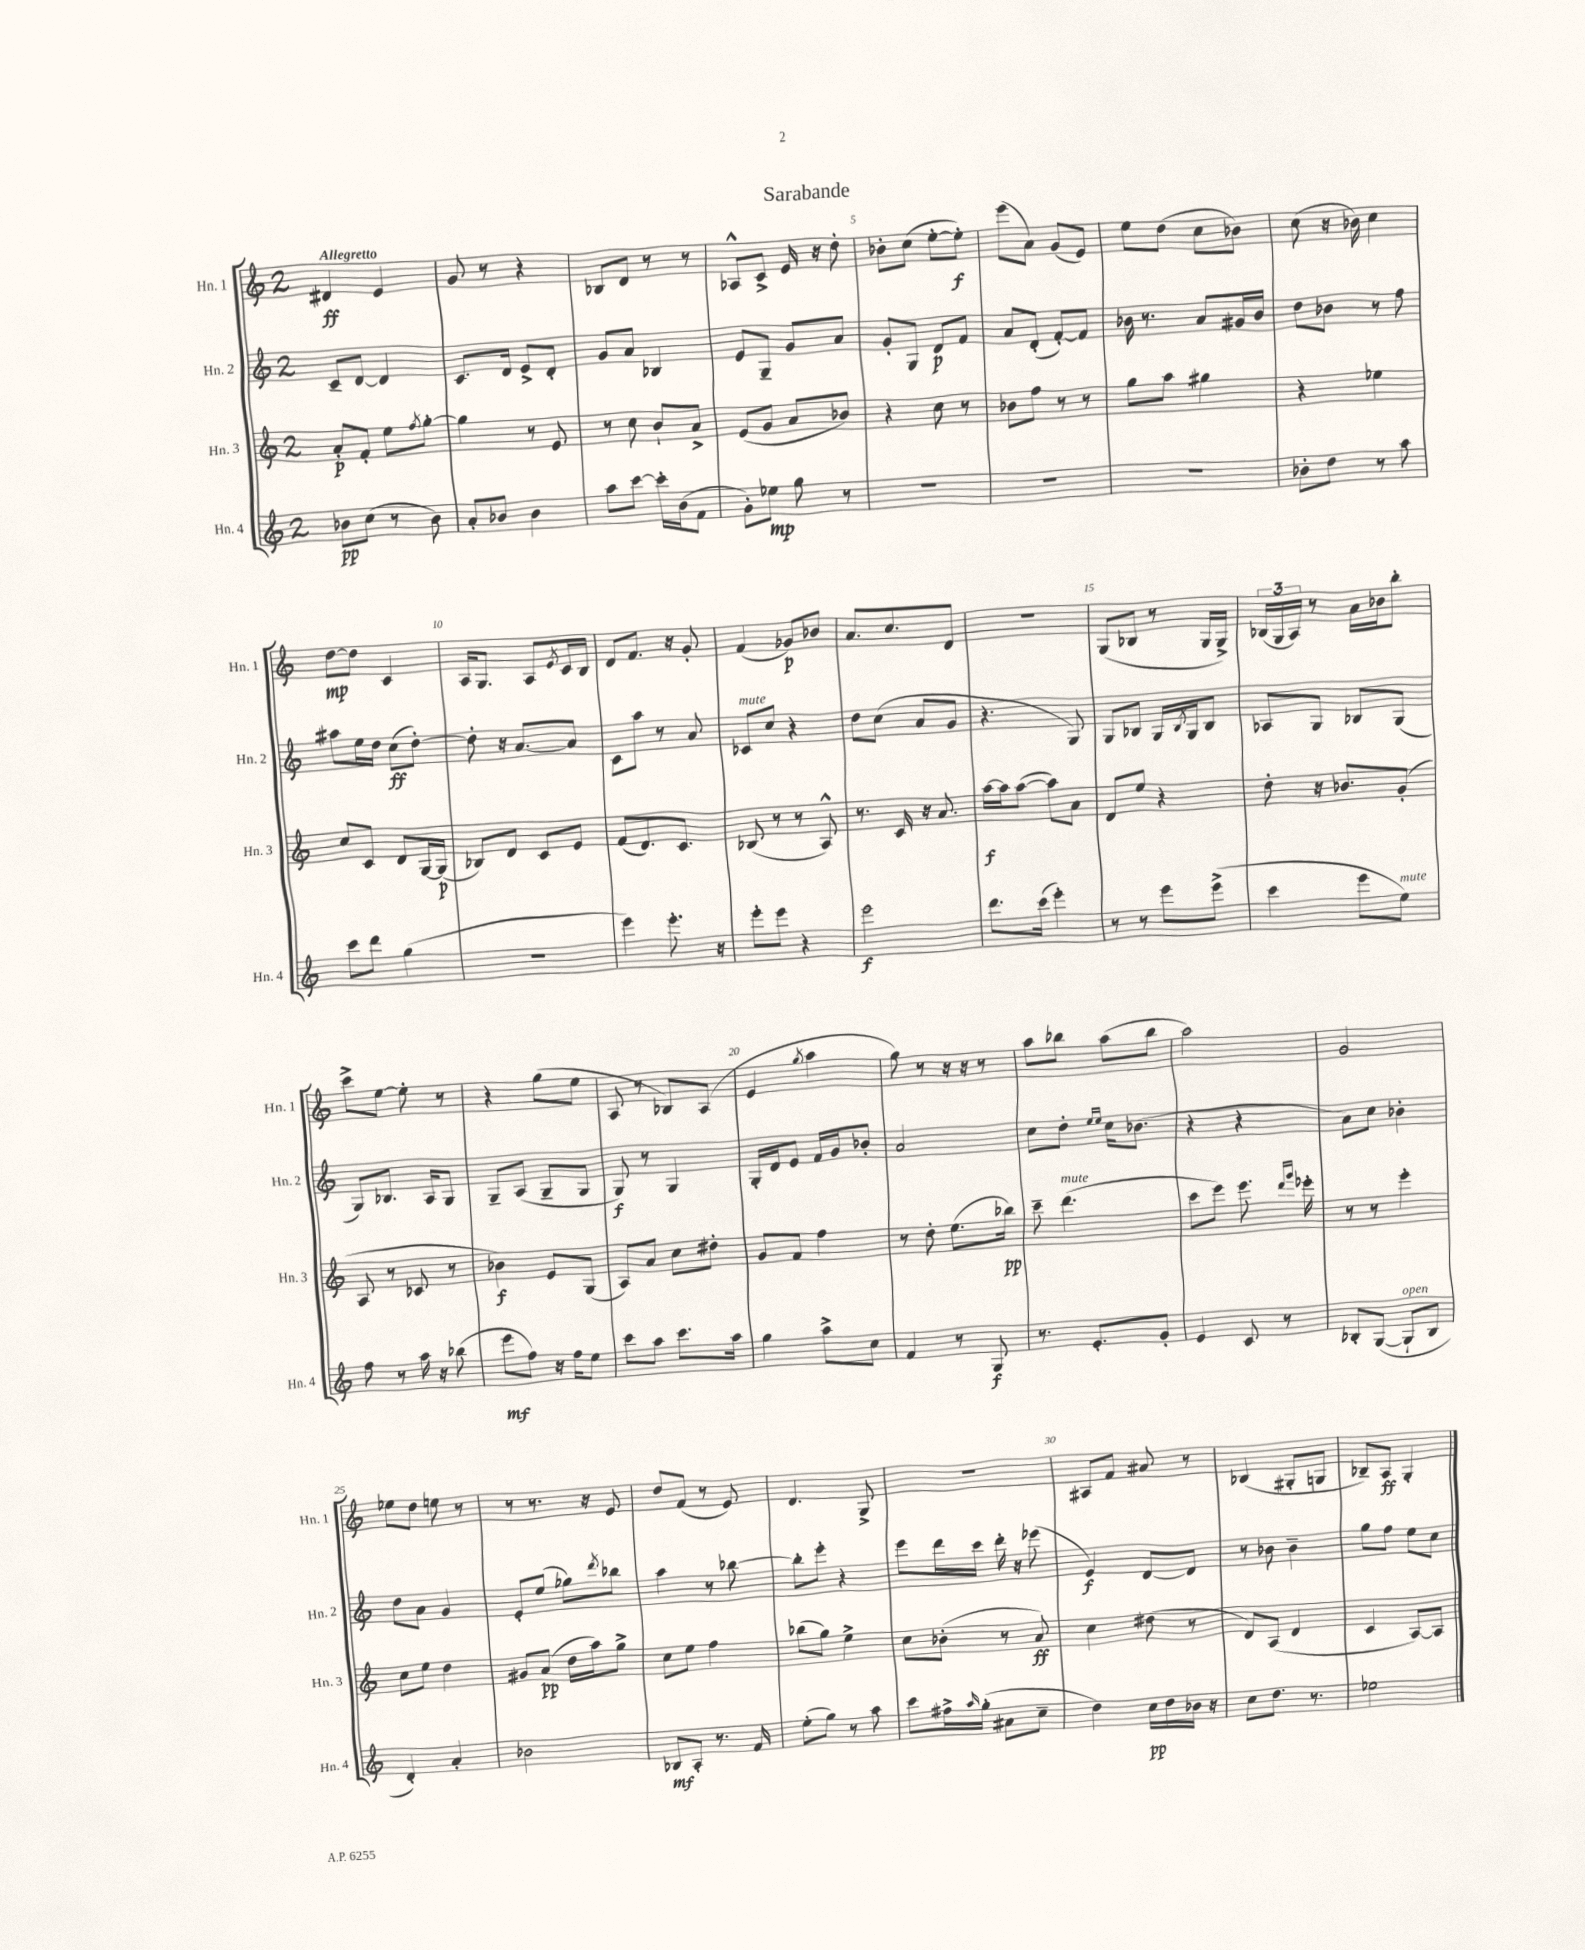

**kern	**dynam	**kern	**dynam	**kern	**dynam	**kern	**dynam
*part4	*part4	*part3	*part3	*part2	*part2	*part1	*part1
*staff4	*staff4	*staff3	*staff3	*staff2	*staff2	*staff1	*staff1
*I"Hn. 4	*	*I"Hn. 3	*	*I"Hn. 2	*	*I"Hn. 1	*
*I'Hn. 4	*	*I'Hn. 3	*	*I'Hn. 2	*	*I'Hn. 1	*
*clefG2	*	*clefG2	*	*clefG2	*	*clefG2	*
*k[]	*	*k[]	*	*k[]	*	*k[]	*
*M2/4	*	*M2/4	*	*M2/4	*	*M2/4	*
=1	=1	=1	=1	=1	=1	=1	=1
!	!	!	!	!	!	!LO:TX:a:B:t=Allegretto	!
8b-X\L	pp	8a'/L	p	8c~/L	.	4d#X/	ff
(8cc\J	.	8f'/J	.	[8d/J	.	.	.
8r	.	8ee\L	.	4d/]	.	4e/	.
.	.	8qff/	.	.	.	.	.
8b-\)	.	[8gg'\J	.	.	.	.	.
=2	=2	=2	=2	=2	=2	=2	=2
8a'/L	.	4gg\]	.	8.c/L	.	8g/	.
8b-X/J	.	.	.	.	.	8r	.
.	.	.	.	16d/Jk	.	.	.
4b-\	.	8r	.	8e^/L	.	4r	.
.	.	8e/	.	8d'/J	.	.	.
=3	=3	=3	=3	=3	=3	=3	=3
8aa\L	.	8r	.	8g/L	.	8B-X/L	.
[8ccc\J	.	8cc\	.	8a/J	.	8d/J	.
16ccc'\LL]	.	8b`/L	.	4B-X/	.	8r	.
(16b\J	.	.	.	.	.	.	.
8f\J	.	8a^/J	.	.	.	8r	.
=4	=4	=4	=4	=4	=4	=4	=4
8g'\L)	.	(8e/L	.	8e/L	.	8A-X^^/L	.
8ee-X\J	mp	8g/J	.	8G~/J	.	8c^/J	.
8gg\	.	8a/L	.	8g/L	.	16e/	.
.	.	.	.	.	.	16r	.
8r	.	8b-X/J)	.	8a/J	.	8dd'\	.
=5	=5	=5	=5	=5	=5	=5	=5
2r	.	4r	.	8g'/L	.	8b-X'\L	.
.	.	.	.	8G/J	.	(8cc\J	.
.	.	8cc\	.	8d/L	p	[8ee'\L	.
.	.	8r	.	8f/J	.	8ee'\J])	f
=6	=6	=6	=6	=6	=6	=6	=6
2r	.	8b-X\L	.	8a/L	.	(8eee\L	.
.	.	8ff\J	.	(8d'/J	.	8a\J)	.
.	.	8r	.	[8f'/L)	.	(8g/L	.
.	.	8r	.	8f/J]	.	8e/J)	.
=7	=7	=7	=7	=7	=7	=7	=7
2r	.	8gg\L	.	16b-X\	.	8ee\L	.
.	.	.	.	8.r	.	.	.
.	.	8aa\J	.	.	.	(8dd\J	.
.	.	4gg#X\	.	8a/L	.	8cc\L	.
.	.	.	.	16g#X/L	.	8b-X\J)	.
.	.	.	.	16b-/JJ	.	.	.
=8	=8	=8	=8	=8	=8	=8	=8
8b-X'\L	.	4r	.	8dd\L	.	(8cc\	.
8dd\J	.	.	.	8b-X\J	.	16r	.
.	.	.	.	.	.	16b-X\)	.
8r	.	4ee-X\	.	8r	.	4cc\	.
8aa\	.	.	.	8ff\	.	.	.
!!LO:LB:g=z
=9	=9	=9	=9	=9	=9	=9	=9
8ccc\L	.	8cc/L	.	8aa#X\L	.	[8dd\L	mp
8ddd\J	.	8c/J	.	16ee\L	.	8dd\J]	.
.	.	.	.	16dd\JJ	.	.	.
(4gg\	.	8d/L	.	(8cc\L	ff	4c/	.
.	.	[16G/L	.	[8dd'\J)	.	.	.
.	.	(16G/JJ]	p	.	.	.	.
=10	=10	=10	=10	=10	=10	=10	=10
2r	.	8B-X/L)	.	8dd'\]	.	16A/KL	.
.	.	.	.	.	.	8.G/J	.
.	.	8d/J	.	16r	.	.	.
.	.	.	.	[8.a/L	.	.	.
.	.	8c/L	.	.	.	8A/L	.
.	.	.	.	.	.	8qe/	.
.	.	8e/J	.	8a/J]	.	16c/L	.
.	.	.	.	.	.	16B/JJ	.
=11	=11	=11	=11	=11	=11	=11	=11
4eee\)	.	(8f/L	.	8c\L	.	8d/L	.
.	.	8.d/)	.	8aa\J	.	8.f/J	.
8.eee'\	.	.	.	8r	.	.	.
.	.	8.c/J	.	.	.	16r	.
.	.	.	.	8a/	.	8g'/	.
16r	.	.	.	.	.	.	.
=12	=12	=12	=12	=12	=12	=12	=12
!	!	!	!	!LO:TX:a:i:t=mute	!	!	!
8eee'\L	.	(8B-X/	.	8c-X/L	.	(4f/	.
8eee\J	.	8r	.	8cc/J	.	.	.
4r	.	8r	.	4r	.	8g-X/L)	p
.	.	8A^^/)	.	.	.	8b-X/J	.
=13	=13	=13	=13	=13	=13	=13	=13
2eee\	f	8.r	.	8dd\L	.	8.a/L	.
.	.	.	.	(8cc\J	.	.	.
.	.	16c/	.	.	.	8.cc/	.
.	.	16r	.	8a/L	.	.	.
.	.	8.a/	.	.	.	.	.
.	.	.	.	8g/J	.	8d/J	.
=14	=14	=14	=14	=14	=14	=14	=14
8.ddd\L	.	[16aa\LL	f	4.r	.	2r	.
.	.	16aa\J]	.	.	.	.	.
.	.	([8aa\J	.	.	.	.	.
(16ccc\Jk	.	.	.	.	.	.	.
4eee'\)	.	8aa\L])	.	.	.	.	.
.	.	8a\J	.	8G/)	.	.	.
=15	=15	=15	=15	=15	=15	=15	=15
8r	.	8d/L	.	8G/L	.	(8G/L	.
8r	.	8ee/J	.	8B-X/J	.	8B-X/J	.
8eee\L	.	4r	.	16G/LL	.	8r	.
.	.	.	.	8qB-/	.	.	.
.	.	.	.	16G/J	.	.	.
(8eee^\J	.	.	.	8B-/J	.	16G/LL	.
.	.	.	.	.	.	16G^/JJ)	.
=16	=16	=16	=16	=16	=16	=16	=16
4ccc\	.	8dd'\	.	8A-X/L	.	(24B-X/LL	.
.	.	.	.	.	.	24G/	.
.	.	.	.	.	.	24A/JJ)	.
.	.	16r	.	8G/J	.	8r	.
.	.	8.b-X/L	.	.	.	.	.
8eee\L	.	.	.	8B-X/L	.	16a\LL	.
.	.	.	.	.	.	16b-X\J	.
!LO:TX:a:i:t=mute	!	!	!	!	!	!	!
8ee\J)	.	(8g'/J	.	(8G/J	.	8bb'\J	.
!!LO:LB:g=z
=17	=17	=17	=17	=17	=17	=17	=17
8ff\	.	8A/	.	8G/L)	.	8ccc^\L	.
8r	.	8r	.	8.B-X/J	.	[8ee\J	.
16aa\	.	8c-X/	.	.	.	8ee'\]	.
16r	.	.	.	16A/KL	.	.	.
(8bb-X\	.	8r	.	8G/J	.	8r	.
=18	=18	=18	=18	=18	=18	=18	=18
8eee\L	mf	4b-X\)	f	8G~/L	.	4r	.
8ff\J)	.	.	.	(8A/J	.	.	.
16r	.	8e/L	.	8G~/L	.	(8gg\L	.
16ff\KL	.	.	.	.	.	.	.
8ee\J	.	(8G/J	.	8G/J	.	8ee\J	.
=19	=19	=19	=19	=19	=19	=19	=19
8ccc\L	.	8A/L)	.	8G/)	f	8A/	.
8aa\J	.	8a/J	.	8r	.	8r	.
8.ccc\L	.	8cc\L	.	4G/	.	8B-X/L)	.
.	.	8dd#X'\J	.	.	.	(8A/J	.
16aa\Jk	.	.	.	.	.	.	.
=20	=20	=20	=20	=20	=20	=20	=20
4gg\	.	8g/L	.	16G'/LL	.	4e/	.
.	.	.	.	16d/J	.	.	.
.	.	8f/J	.	8e/J	.	.	.
.	.	.	.	.	.	8qgg/	.
8aa^\L	.	4ff\	.	16f/LL	.	4aa\	.
.	.	.	.	16g/J	.	.	.
8cc\J	.	.	.	8b-X'/J	.	.	.
=21	=21	=21	=21	=21	=21	=21	=21
4f/	.	8r	.	2a/	.	8gg\)	.
.	.	8dd'\	.	.	.	8r	.
8r	.	(8.ee\L	.	.	.	16r	.
.	.	.	.	.	.	16r	.
8G/	f	.	.	.	.	8r	.
.	.	16bb-X\Jk)	pp	.	.	.	.
=22	=22	=22	=22	=22	=22	=22	=22
8.r	.	8ccc~\	.	8cc\L	.	8aa\L	.
!	!	!LO:TX:a:i:t=mute	!	!	!	!	!
.	.	(4.ddd\	.	8dd'\J	.	8bb-X\J	.
8.e'/L	.	.	.	.	.	.	.
.	.	.	.	16qqee/LL	.	.	.
.	.	.	.	16qqee/JJ	.	.	.
.	.	.	.	16cc\KL	.	(8aa\L	.
.	.	.	.	(8.b-X\J	.	.	.
8g'/J	.	.	.	.	.	8bb-\J	.
=23	=23	=23	=23	=23	=23	=23	=23
4e/	.	8ccc\L	.	4r	.	2aa\)	.
.	.	8eee\J)	.	.	.	.	.
8c/	.	8.eee\	.	4r	.	.	.
8r	.	.	.	.	.	.	.
.	.	16qqddd/LL	.	.	.	.	.
.	.	16qqggg/JJ	.	.	.	.	.
.	.	16eee-X'\	.	.	.	.	.
=24	=24	=24	=24	=24	=24	=24	=24
8B-X'/L	.	8r	.	8a\L)	.	2g/	.
([8G/J	.	8r	.	8cc\J	.	.	.
!LO:TX:a:i:t=open	!	!	!	!	!	!	!
8G`/L]	.	4eee'\	.	4b-X'\	.	.	.
8B-/J	.	.	.	.	.	.	.
!!LO:LB:g=z
=25	=25	=25	=25	=25	=25	=25	=25
4d'/)	.	8cc\L	.	8dd\L	.	8ee-X\L	.
.	.	8ee\J	.	8a\J	.	8dd\J	.
4a'/	.	4dd\	.	4g/	.	8een\	.
.	.	.	.	.	.	8r	.
=26	=26	=26	=26	=26	=26	=26	=26
2b-X\	.	8g#X/L	.	8e'/L	.	8r	.
.	.	(8a/J	pp	(8ee/J	.	8.r	.
.	.	16dd\LL	.	8gg-X\L)	.	.	.
.	.	16aa\J)	.	.	.	16r	.
.	.	.	.	8qddd/	.	.	.
.	.	8gg^\J	.	8bb-X\J	.	8e/	.
=27	=27	=27	=27	=27	=27	=27	=27
8B-X/L	mf	8cc\L	.	4aa\	.	8dd/L	.
8A'/J	.	8ee\J	.	.	.	(8f/J	.
8.r	.	4ff\	.	8r	.	8r	.
.	.	.	.	[8bb-X\	.	8e/)	.
16f/	.	.	.	.	.	.	.
=28	=28	=28	=28	=28	=28	=28	=28
(8ee'\L	.	(8bb-X\L	.	8bb-'\L]	.	4.d/	.
8gg\J)	.	8gg\J)	.	8eee'\J	.	.	.
8r	.	4ee^\	.	4r	.	.	.
8aa\	.	.	.	.	.	8G^/	.
=29	=29	=29	=29	=29	=29	=29	=29
8ccc\L	.	8cc\L	.	8eee\L	.	2r	.
16ff#X^\L	.	(8b-X'\J	.	16ddd\L	.	.	.
16qqaa/	.	.	.	.	.	.	.
(16gg'\JJ	.	.	.	16ccc\JJ	.	.	.
8a#X\L	.	8r	.	16ddd'\	.	.	.
.	.	.	.	16r	.	.	.
8cc~\J	.	8a/)	ff	(8eee-X\	.	.	.
=30	=30	=30	=30	=30	=30	=30	=30
4dd\)	.	4cc\	.	4e/)	f	8A#X/L	.
.	.	.	.	.	.	8f/J	.
16cc\LL	pp	(8dd#X\	.	[8d/L	.	8a#X/	.
16dd\	.	.	.	.	.	.	.
16b-X\JJ	.	8r	.	8d/J]	.	8r	.
16r	.	.	.	.	.	.	.
=31	=31	=31	=31	=31	=31	=31	=31
8cc\L	.	8d/L)	.	8r	.	(4B-X/	.
8.dd\J	.	(8A/J	.	8b-X\	.	.	.
.	.	4d/	.	4b-~\	.	8G#X'/L	.
8.r	.	.	.	.	.	.	.
.	.	.	.	.	.	8Gn/J	.
=32	=32	=32	=32	=32	=32	=32	=32
2ee-X\	.	4c/	.	8gg\L	.	8B-X~/L)	.
.	.	.	.	8ff\J	.	8A/J	ff
.	.	[8A/L)	.	8ee\L	.	4G'/	.
.	.	8A/J]	.	8cc\J	.	.	.
==	==	==	==	==	==	==	==
*-	*-	*-	*-	*-	*-	*-	*-
